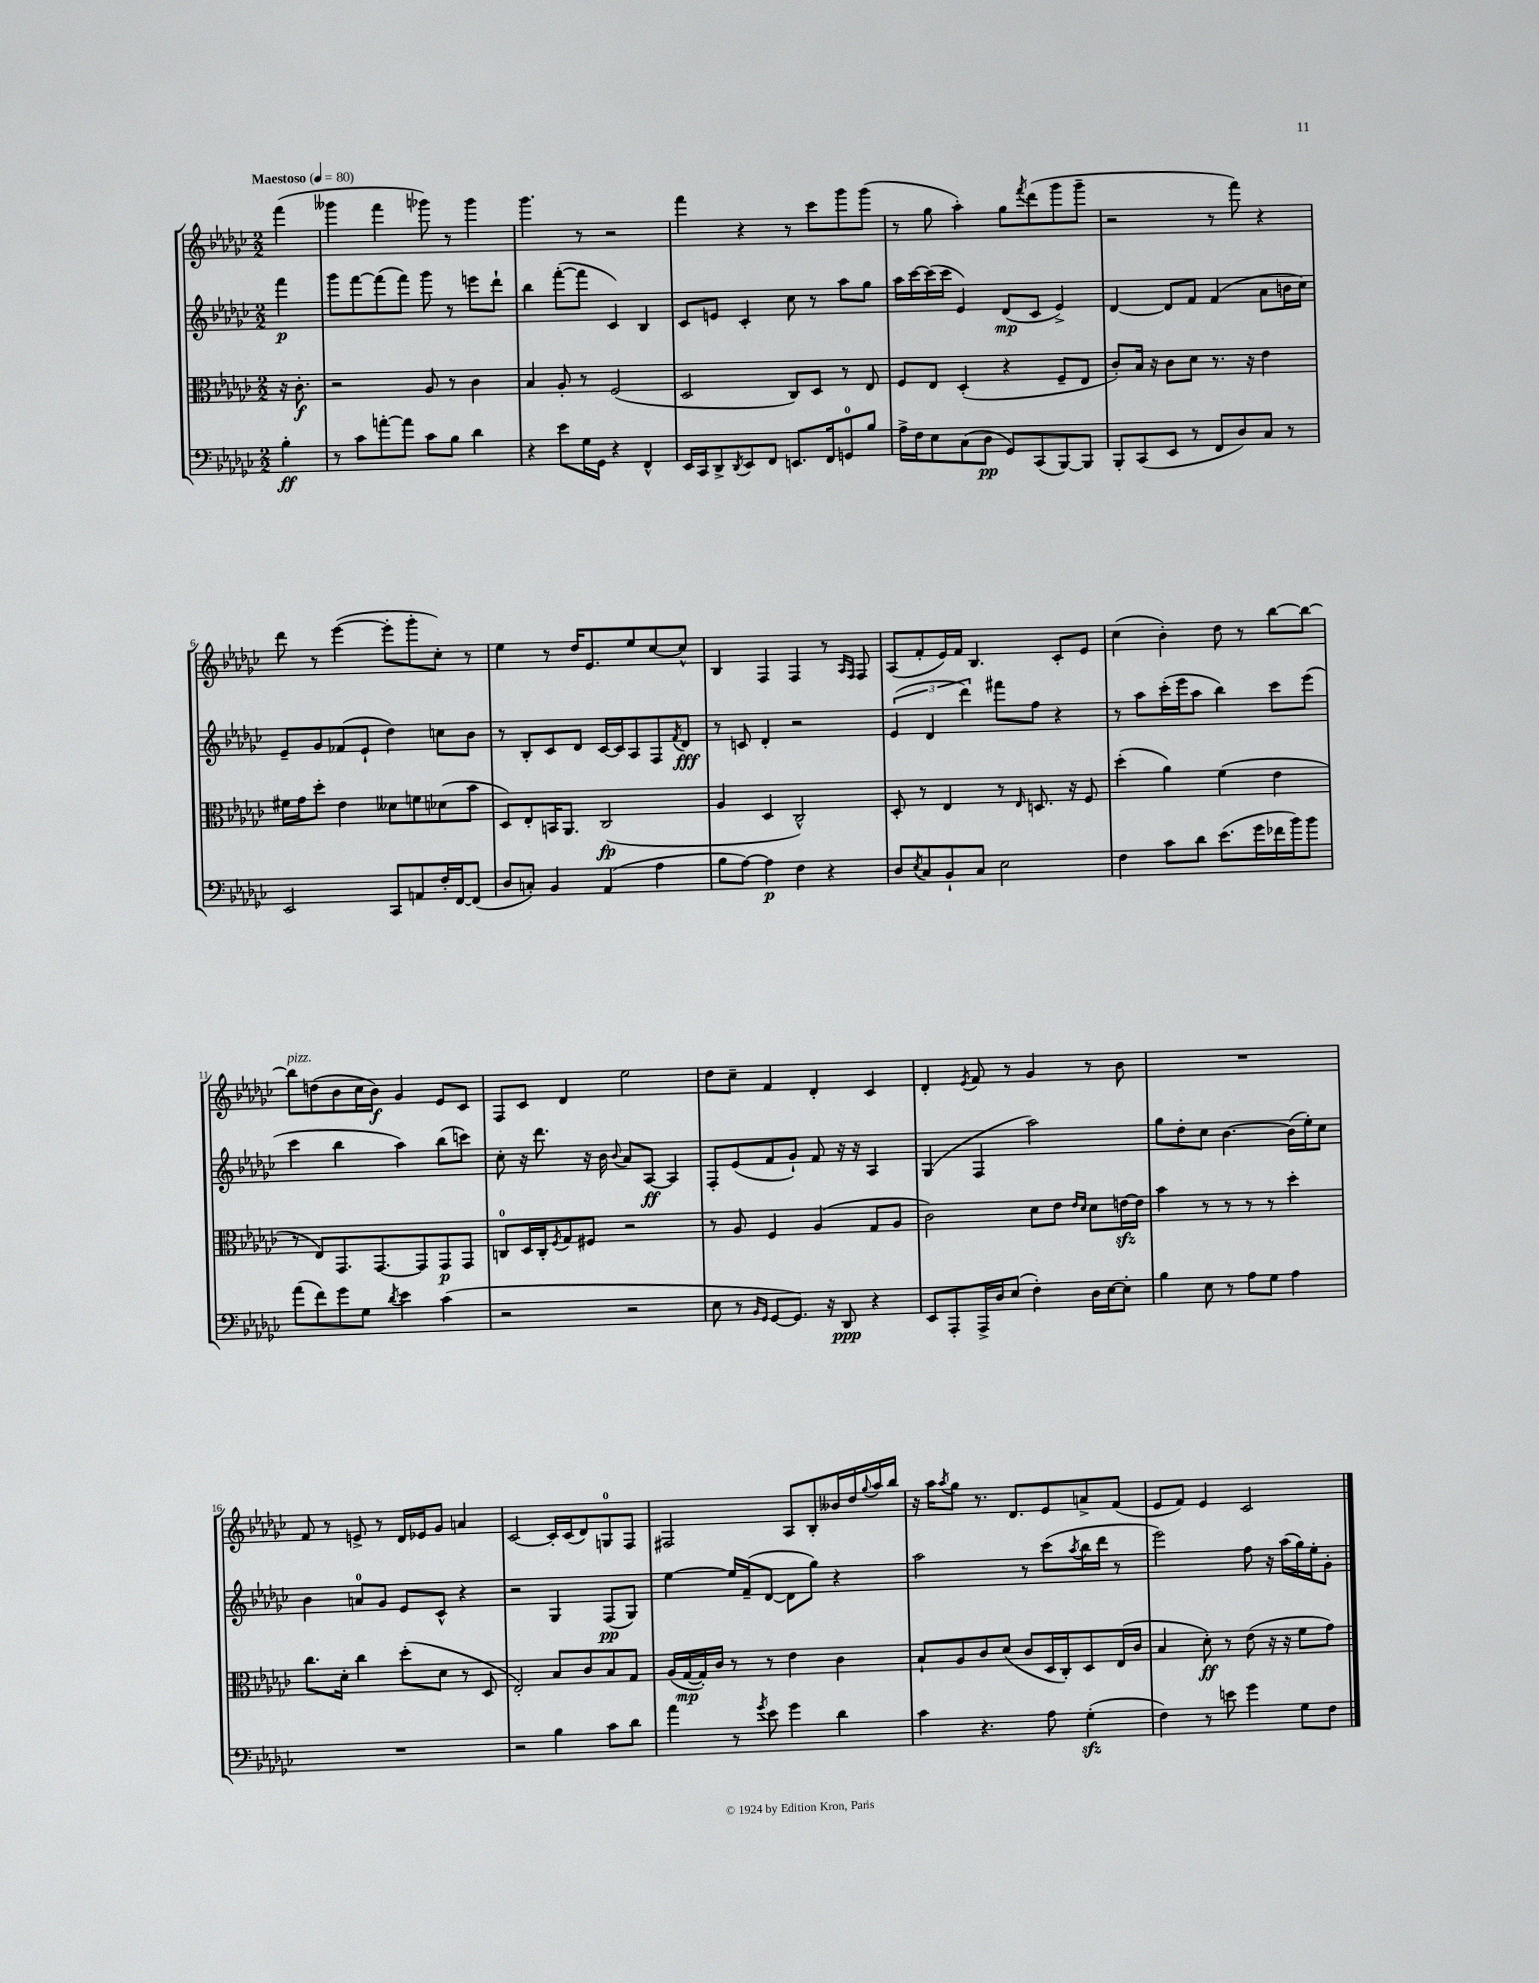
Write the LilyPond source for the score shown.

<<
\new StaffGroup <<
\new Staff = "s0" {
    \clef treble \key ges \major \numericTimeSignature \time 2/2 \partial 4 \tempo "Maestoso" 4 = 80
    f'''4( |
    geses'''4 f'''4 ges'''8) r8 ges'''4 |
    ges'''4. r8 r2 |
    f'''4 r4 r8 ces'''8 ges'''8 ges'''8( |
    r8 ges''8 aes''4-.) ges''8 \acciaccatura { f'''8 } des'''8( ges'''8 ges'''8-- |
    r2 r8 f'''8) r4 |
    des'''8 r8 ees'''4~( ees'''8-. ges'''8-. ces''8-.) r8 |
    ees''4 r8 des''16 ees'8. ees''8 ces''8~ ces''8-^ |
    bes4 f4 f4 r8 \grace { aes16 f16 } f8 |
    aes8( f'8-. ees'16) f'16 bes4. ces'8-. ees'8 |
    ces''4( bes'4-.) des''8 r8 bes''8~ bes''8~ |
    bes''8^\markup { \italic "pizz." } d''8( bes'8 ces''16 bes'16\f) ges'4 ees'8 ces'8 |
    f8 ces'8 des'4 ees''2 |
    des''8 ces''8-- f'4 des'4-. ces'4 |
    des'4-. \acciaccatura { ees'8 } f'8 r8 ges'4 r8 bes'8 |
    R1 |
    f'8 r8 e'8-> r8 des'16 ees'16 ges'8 a'4 |
    ces'2~ ces'16-. ces'16( des'8) g8-0 f8 |
    fis2 aes8 bes8-. beses'16 des''16 \appoggiatura { ges''8 } aes''16 bes''16 |
    r16 aes''16 \acciaccatura { aes''8 } ges''8 r8. des'8. ees'8 a'8-> f'8( |
    ees'8 f'8) ees'4 ces'2 \bar "|." |
}
\new Staff = "s1" {
    \clef treble \key ges \major \numericTimeSignature \time 2/2 \partial 4
    f'''4\p |
    ges'''8 f'''8~ f'''8( f'''8) ges'''8 r8 e'''8 des'''8-! |
    bes''4 f'''8~-.( f'''8 ces'4) bes4 |
    ces'8 e'8 ces'4-. ces''8 r8 aes''8 ges''8 |
    aes''16 ces'''16~ ces'''16( ces'''16 ees'4) des'8\mp( ces'8 ees'4->) |
    des'4~ des'8 f'8 f'4( aes'8 b'16 ces''16) |
    ees'8-- ges'8 fes'8( ees'8-! des''4) c''8 bes'8 |
    r8 bes8-. ces'8 des'8 ces'16~ ces'16 aes8 f8 \acciaccatura { f'8 } des'8\fff |
    r8 c'8 des'4-. r2 |
    \tuplet 3/2 { ees'4( des'4 des'''4) } fis'''8 f''8 r4 |
    r8 aes''8 ces'''16-.( ees'''16 aes''8 bes''4) ces'''8 ees'''8( |
    ces'''4 bes''4 aes''4) bes''8( c'''8) |
    ces''8-. r16 des'''8. r16 bes'16 \appoggiatura { bes'8 } aes'8 aes8~\ff aes4 |
    f8-. ees'8( f'8 ges'8-!) f'8 r16 r16 aes4 |
    ges4( f4 aes''2) |
    ges''8 des''8-. ces''8 bes'4.~ bes'16( ees''16-.) ces''8 |
    bes'4 a'8-0 ges'8 ees'8 ces'8-^ r4 |
    r2 ges4 f8\pp( ges8) |
    ees''4~ ees''16 f'16--( des'8~ des'8 ges''8) r4 |
    aes''2 r8 ces'''8( \acciaccatura { aes''8 } bes''16 des'''16 r8 |
    ees'''2) f''8 r16 aes''16( ges''16) ees''16-. ges'8-. \bar "|." |
}
\new Staff = "s2" {
    \clef alto \key ges \major \numericTimeSignature \time 2/2 \partial 4
    r16 ces'8.-.\f |
    r2 aes8 r8 ces'4 |
    bes4 aes8-. r8 f2( |
    des2 ces8) des8 r8 ees8 |
    f8 ees8 des4-.( r4 f8-- ees8 |
    ces'8-.) bes16 r16 ces'8 des'8 r8. r16 ees'4 |
    fis'16 ges'16 des''8-. ees'4 deses'8 f'8 des'8( bes'8 |
    des8) ees8-. b,16 aes,8. ces2\fp( |
    aes4 des4 ces2-^) |
    des8-. r8 ees4 r8 \grace { ees16 } d8. r16 f8 |
    des''4-.( aes'4) f'4( ees'4 |
    r8 ees8) ges,8. ges,8.~ ges,8 ges,8\p ges,8 |
    c8-0 des16 c16-. \acciaccatura { f8 } ges8 fis8 r2 |
    r8 aes8 f4 aes4( ges8 aes8 |
    ces'2) des'8 ees'8 \grace { ees'16 des'16 } des'8 e'16~\sfz e'16 |
    bes'4 r8 r8 r8 r8 des''4-. |
    ces''8. des'16-. ces''4 des''8-.( des'8 r8 des8 |
    ees2-.) bes8 ces'8 bes8 ges8 |
    aes16( ges16~\mp ges16-.) ces'16 r8 r8 ees'4 ces'4 |
    bes8-! aes8 ces'8 des'8( ces'8 des16 ces16-.) des8 ees16( ces'16 |
    bes4 des'8-.\ff) r8 ees'8( r16 r16 f'8 ges'8) \bar "|." |
}
\new Staff = "s3" {
    \clef bass \key ges \major \numericTimeSignature \time 2/2 \partial 4
    bes4-.\ff |
    r8 ces'8 a'8~-. a'8 ces'8 bes8 des'4 |
    r4 ees'8 ges16 ges,16 r4 f,4-^ |
    ees,16 ces,16 des,8-> \acciaccatura { des,8 } ees,8 f,8 e,8. f,16 g,8-0 bes8 |
    aes16-> f16 ees8 ces8( des8\pp ges,8) ces,8( bes,,8~) bes,,8 |
    bes,,8-. ces,8( ees,8 r8 f,8 des8) ces8 r8 |
    ees,2 ces,8 a,8 f16-. f,16~ f,8( |
    des8 c8-.) bes,4 aes,4( aes4 |
    bes8 aes8~) aes4\p f4 r4 |
    des8 \acciaccatura { ees8 } ces8 bes,8-! ces8 ees2 |
    f4 ces'8 des'8 ees'8.( ges'16 fes'16 bes'16) bes'8 |
    aes'8( f'8) ges'8 ges8 \acciaccatura { des'8 } ees'4 ces'4( |
    r2 r2 |
    ees8 r8 \grace { bes,16 ges,16 } ges,8~ ges,8.) r16 des,8\ppp r4 |
    ees,8 aes,,8-. aes,,16-> des16 ees8( f4-.) des16 ees16~ ees8-. |
    bes4 ees8 r8 aes8 ges8 aes4 |
    R1 |
    r2 bes4 ces'8 des'8 |
    aes'4 r8 \acciaccatura { ges'8 } ees'8 ges'4 des'4 |
    ces'4 r4. aes8 ges4-.\sfz( |
    f4) r8 e'8 ges'4 ges8 f8 \bar "|." |
}
>>
>>
